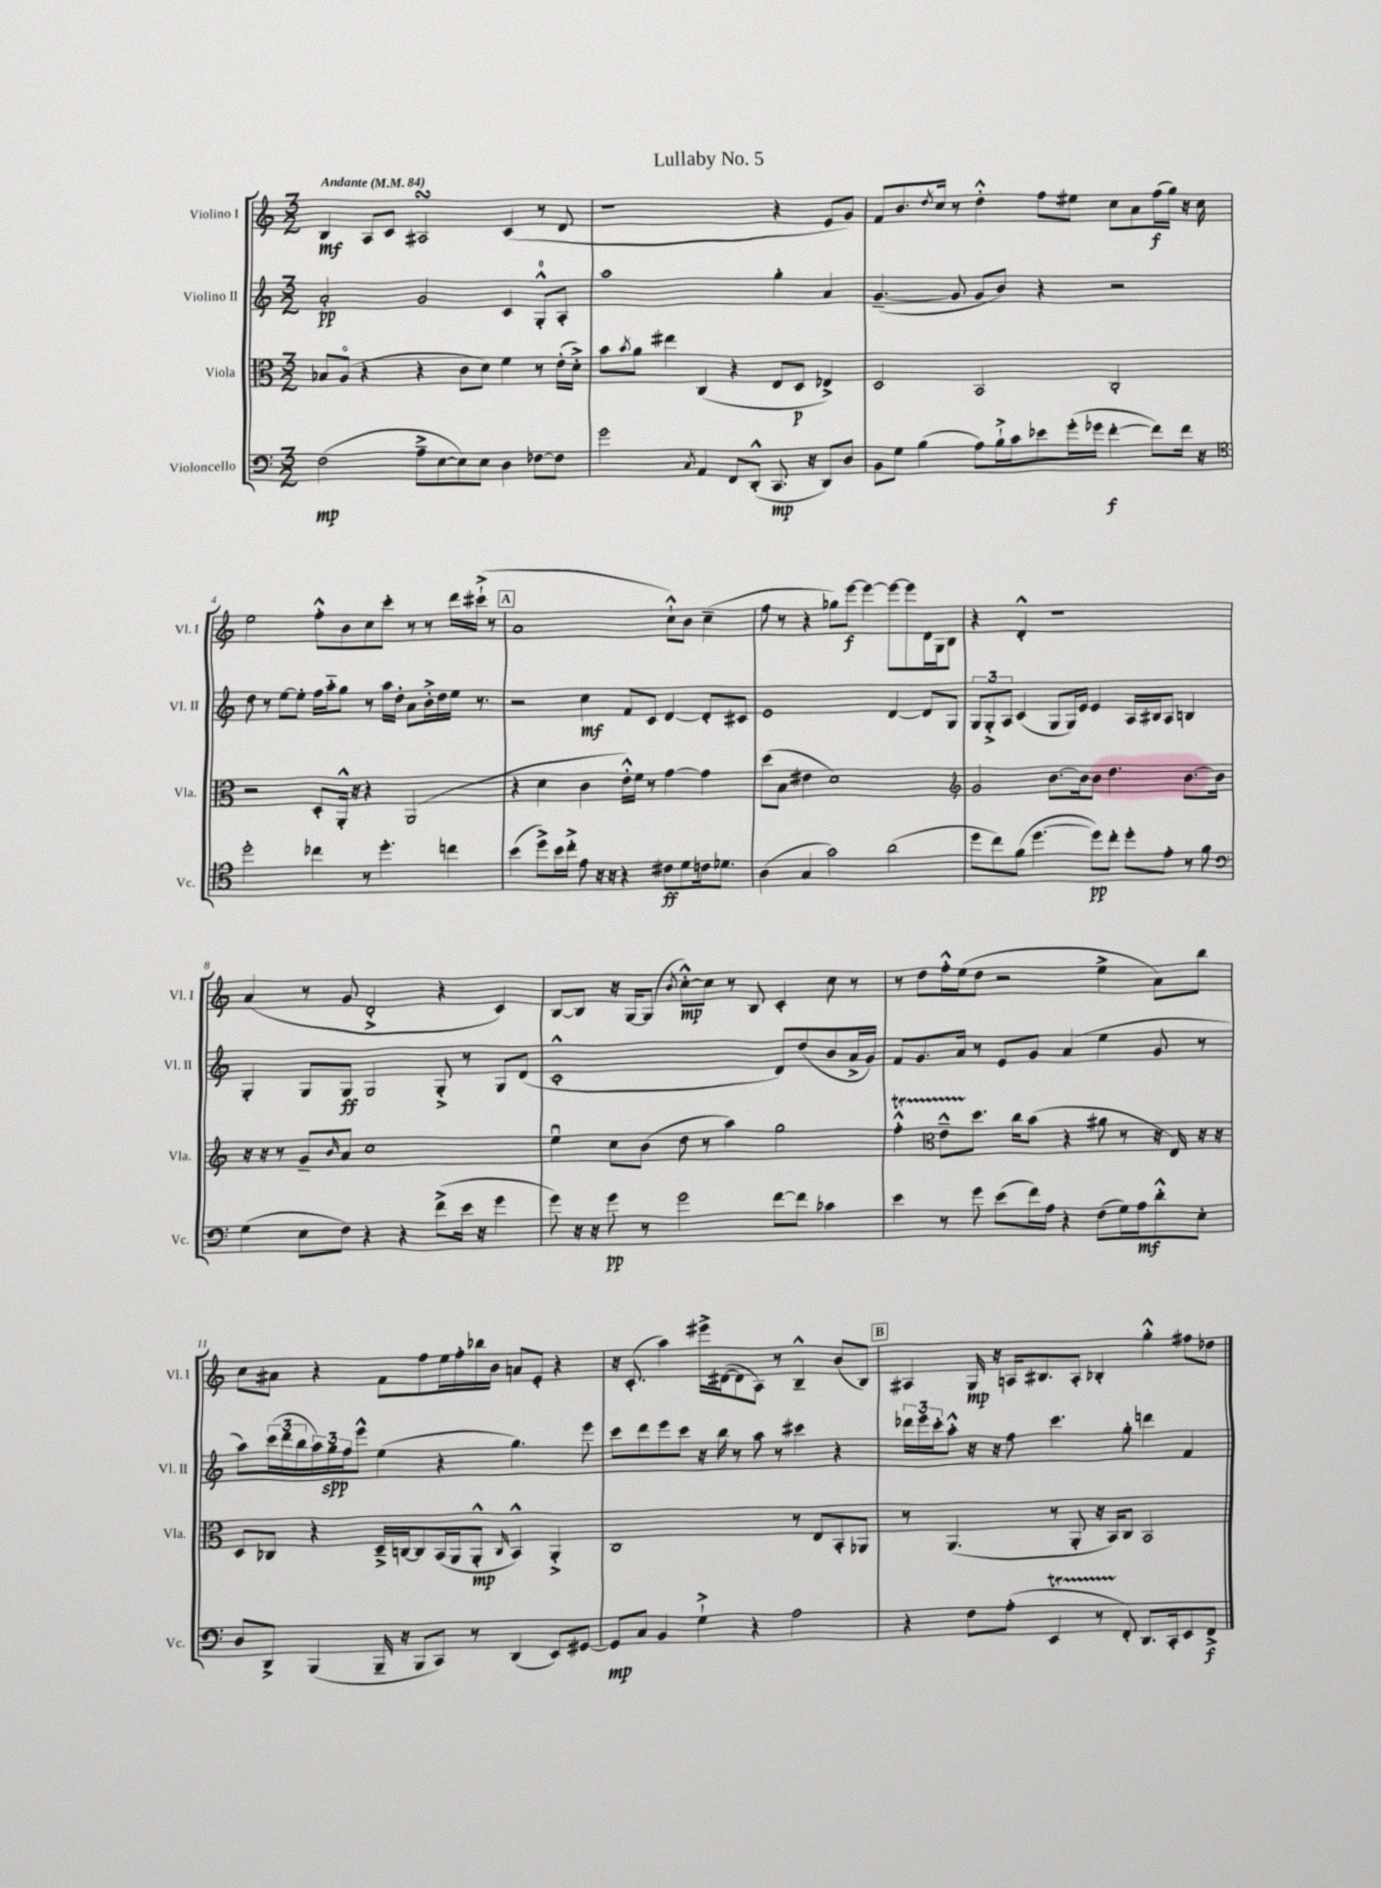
\header { title = "Lullaby No. 5" }
<<
\new StaffGroup <<
\new Staff = "s0" \with { instrumentName = "Violino I" shortInstrumentName = "Vl. I" } {
    \clef treble \key c \major \numericTimeSignature \time 3/2 \tempo "Andante" 4 = 84
    b4\mf a8 c'8 ais2\turn c'4( r8 d'8 |
    r1 r4 e'8 g'8) |
    f'8 b'8. \acciaccatura { d''8 } c''16 r8 d''4-.-^ f''8 eis''8 c''8 a'8 f''16\f( g''16) r16 c''16 |
    e''2 f''8-.-^ b'8 c''8 c'''8-. r8 r8 d'''16 cis'''16-!->( r8 |
    \mark \markup { \box "A" } a'1 c''8-!-^) b'8 c''4--( |
    f''8 r8 r4 ges''8) e'''8~\f e'''4~ e'''8~ e'''8 d'16 g16 b8 |
    r4 d'4-.-^ r1 |
    a'4( r8 g'8 d'2-.-> r4 c'4) |
    b8~ b8 r16 g16~ g8( \acciaccatura { b'8 } c''8~-.-^\mp) c''8 r8 b8 c'4-. c''8 r8 |
    r8 d''8 f''16-.-^ e''16( d''8 r2 e''4-> a'8) b''8 |
    c''8 ais'8 r4 f'8 f''8 e''16 f''16-. bes''16 b'16 a'8 e'8-. r4 |
    r16 c'8.-.( a''4) eis'''16-> dis'16~( dis'8 a8) r8 b4---^ b'8( b8) |
    \mark \markup { \box "B" } ais4 g16\mp r16 a16 bis8. a8-. bes4-. g''4-.-^ fis''8 des''8 \bar "|." |
}
\new Staff = "s1" \with { instrumentName = "Violino II" shortInstrumentName = "Vl. II" } {
    \clef treble \key c \major \numericTimeSignature \time 3/2
    a'2-.\pp g'2 c'4 g8-0-.-^ a8-. |
    a''1 g''4-. a'4 |
    g'4.~--( g'8 g'8 b'8) r4 r2 |
    d''8 r8 e''8~ e''8-. f''16 a''16-_ g''8 r8 a''16 d''16-. a'8 b'16-.-> d''16 e''16 r8. |
    \mark \markup { \box "A" } r2 c''4\mf f'8 c'8 d'4~ d'8-. cis'8 |
    e'1 d'4~ d'8 g8 |
    \tuplet 3/2 { g8 g8-.-> a8 } c'4( g8 g16) e'16 e'4 a16 bis16 a8 b4 |
    g4-. g8 g8\ff g2 g8-.-> r8 g8 d'8( |
    c'1-.-^ d'8) d''8( b'8 a'16-> g'16) |
    f'8 g'8. a'16 r8 e'8 g'8 a'4( e''4 g'8 r8 |
    a''8) \tuplet 3/2 { c'''16( d'''16 b''16 } \tuplet 3/2 { a''16) g''16\spp f''16 } e'''8-^ e''4( r4 g''4.) e'''8 |
    c'''8 d'''8 e'''8 c'''8 r16 b''16 r8 a''8 r8 cis'''4 r4 |
    \mark \markup { \box "B" } \tuplet 3/2 { des'''16 e'''16 c'''16-. } a''8-.-^ r16 r16 f''8 c'''4. g''8-. d'''4 f'4 \bar "|." |
}
\new Staff = "s2" \with { instrumentName = "Viola" shortInstrumentName = "Vla." } {
    \clef alto \key c \major \numericTimeSignature \time 3/2
    bes8 a8\flageolet( r4 r4 c'8 d'8) f'4 r8 e'16-.( d'16-.->) |
    b'8 \acciaccatura { b'8 } a'8 eis''4 c4( r4 e8 d8\p ees4->) |
    d2 b,2 c2-. |
    r2 d8-. a,16-.-^ r16 r4 a,2( |
    \mark \markup { \box "A" } r4 d'4 c'4 e'16-.-^) f'16 r8 g'4~ g'4 |
    d''8( b8 eis'4 d'1) |
    \clef treble g'2 b'8.~ b'16 b'8 d''4. b'8.~ b'16 |
    r16 r16 r8 g'8-- \grace { b'16 } a'8 c''1 |
    e''4\downbow c''8 b'8( d''8 r8 a''4) g''2 |
    f''4-.-^\startTrillSpan \clef alto e'8---^ d''8.\stopTrillSpan c''16 b'8( r4 ais'8 r8 r16 e16) r16 r16 |
    d8 ces8 r4 d16---> c16~ c8 b,16( a,16 a,8-.-^\mp \grace { c16 } b,4-^) a,4-.-> |
    c1 r8 e8 b,8-. aes,8 |
    \mark \markup { \box "B" } r8 a,4.( r8 a,8-. r16 b,16) c8 b,2 \bar "|." |
}
\new Staff = "s3" \with { instrumentName = "Violoncello" shortInstrumentName = "Vc." } {
    \clef bass \key c \major \numericTimeSignature \time 3/2
    f2\mp( a8---> e8~ e8) e8 d4 fes8~ fes8 |
    g'2 \acciaccatura { c8 } a,4 f,8 d,8-.-^( c,8.\mp r16 d,8) d8 |
    b,8 g8 b4( a8) b16-!-> c'16 ees'8 g'16-.( ges'16 f'4~-.\f f'8) f'16 r16 |
    \clef tenor d''2-. ces''4 r8 d''4.-. c''4 |
    \mark \markup { \box "A" } b'4( d''8->) b'16 c''16-.-> e'8 r16 r16 r4 cis'8\ff d'8 c'16 des'8. |
    a4( g4 g'2) a'2( |
    d''8 c''8) f'8( d''4.~ d''8\pp) c''8-. d''8-. e'8-. r8 f'8 |
    \clef bass g4( e8 f8) r4 r4 f'8->( e'16 r16 g'4 |
    g'8) r16 r16 g'8\pp r8 g'2 f'8~ f'8 ces'4 |
    e'4 r8 g'8 e'8( f'16) a16 r4 f8( g16) a16\mf d'8-.-^ e8-. |
    d8 d,8-> b,,4( b,,16-- r16 b,,8 c,8) r8 d,4( e,8) gis,8~ |
    gis,8\mp c8 b,4 g4-!-> r4 a2 |
    \mark \markup { \box "B" } r4 f8 a8-.( e,4\startTrillSpan r8 f,8-.\stopTrillSpan) d,8. c,16-. e,8 f,8->\f \bar "|." |
}
>>
>>
